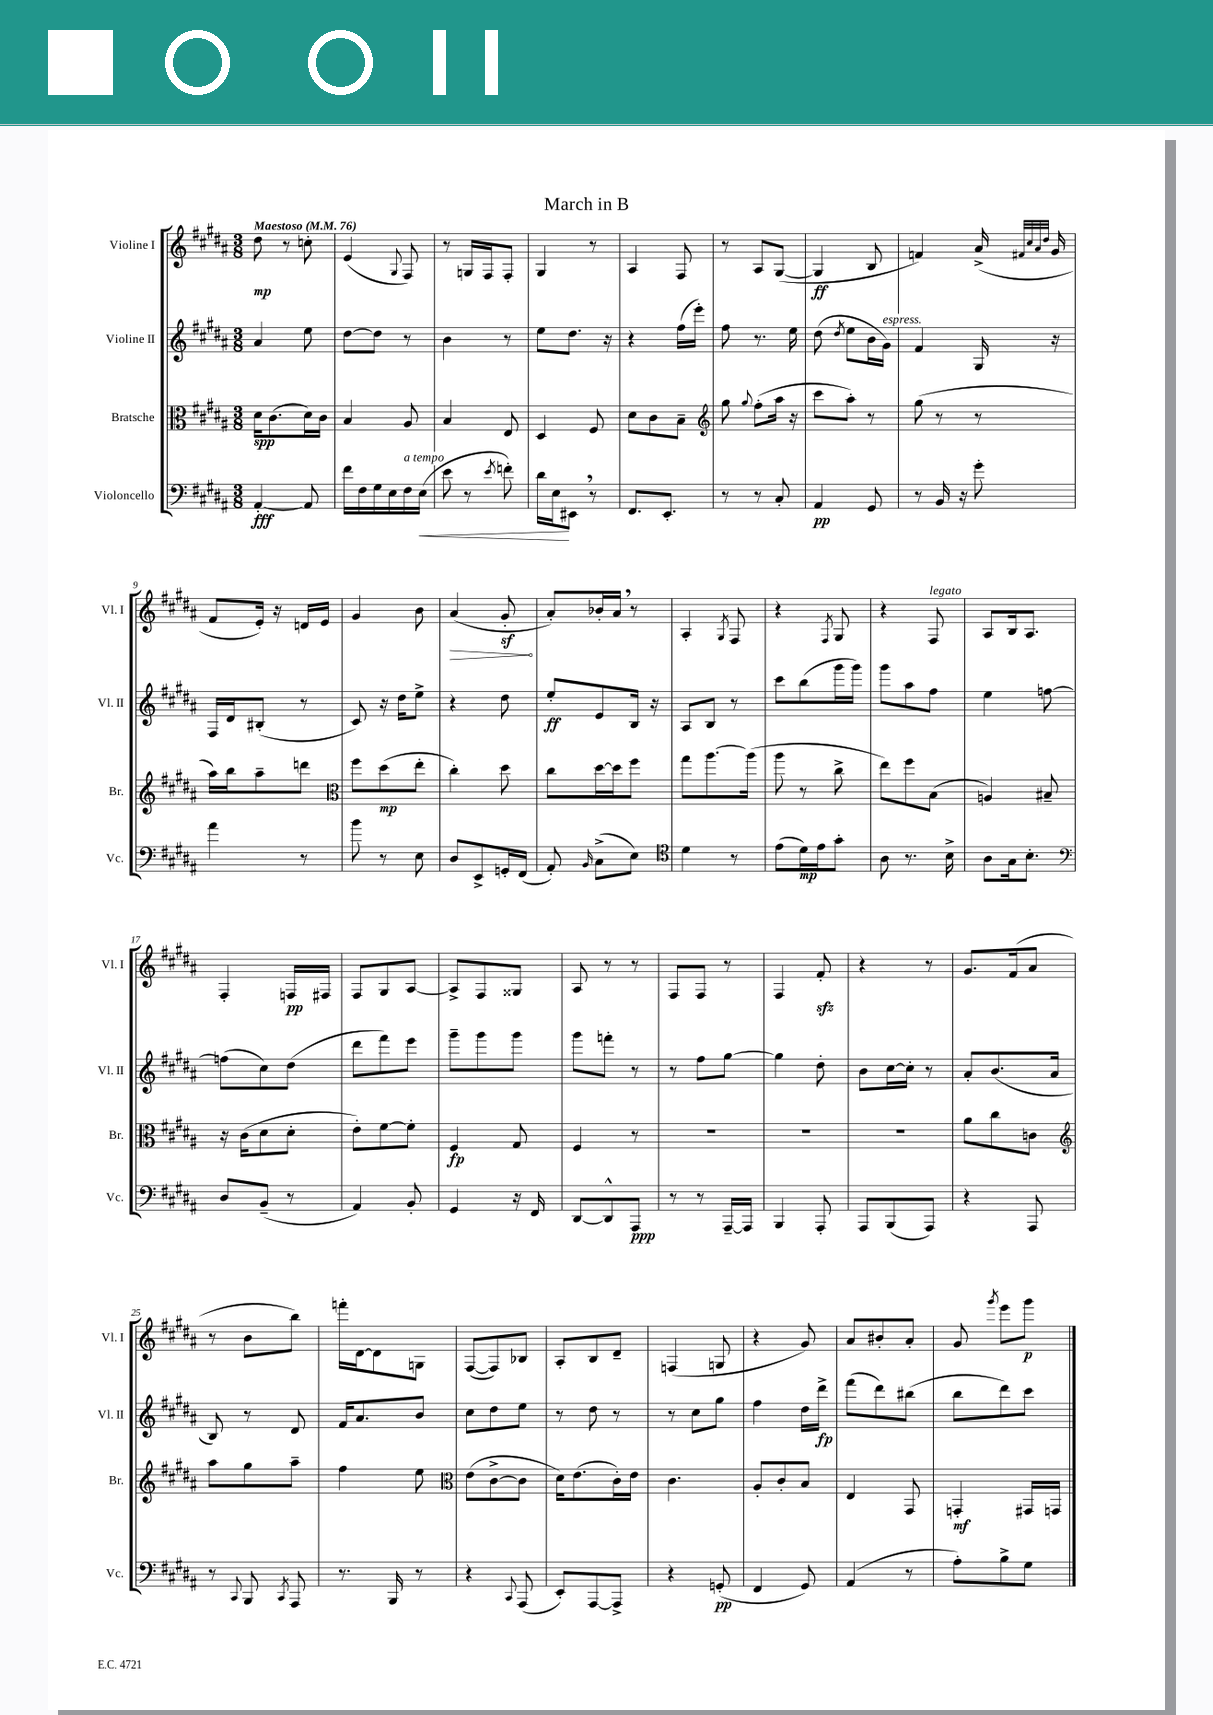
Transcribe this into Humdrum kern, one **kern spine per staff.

**kern	**dynam	**kern	**dynam	**kern	**dynam	**kern	**dynam
*part4	*part4	*part3	*part3	*part2	*part2	*part1	*part1
*staff4	*staff4	*staff3	*staff3	*staff2	*staff2	*staff1	*staff1
*I"Violoncello	*	*I"Bratsche	*	*I"Violine II	*	*I"Violine I	*
*I'Vc.	*	*I'Br.	*	*I'Vl. II	*	*I'Vl. I	*
*clefF4	*	*clefC3	*	*clefG2	*	*clefG2	*
*k[f#c#g#d#a#]	*	*k[f#c#g#d#a#]	*	*k[f#c#g#d#a#]	*	*k[f#c#g#d#a#]	*
*M3/8	*	*M3/8	*	*M3/8	*	*M3/8	*
*MM76	*	*MM76	*	*MM76	*	*MM76	*
=1	=1	=1	=1	=1	=1	=1	=1
!	!	!	!	!	!	!LO:TX:a:B:t=Maestoso	!
[4AA#'/	fff	16d#\KL	spp	4a#/	.	8dd#\	mp
.	.	(8.c#\	.	.	.	.	.
.	.	.	.	.	.	8r	.
8AA#/]	.	16d#\L)	.	8ee\	.	8ccn'\	.
.	.	16c#\JJ	.	.	.	.	.
=2	=2	=2	=2	=2	=2	=2	=2
16f#\LL	.	4B/	.	[8dd#\L	.	(4e/	.
16F#\	.	.	.	.	.	.	.
16G#\	.	.	.	8dd#\J]	.	.	.
16E\	.	.	.	.	.	.	.
.	.	.	.	.	.	8qqG#/	.
!LO:TX:a:i:t=a tempo	!	!	!	!	!	!	!
16F#\	.	8A#/	.	8r	.	8F#/)	.
!	!LO:HP:b	!	!	!	!	!	!
(16E\JJ	<	.	.	.	.	.	.
=3	=3	=3	=3	=3	=3	=3	=3
8e\	.	4B/	.	4b\	.	8r	.
8r	.	.	.	.	.	16Gn/LL	.
.	.	.	.	.	.	16F#/J	.
8qe/	.	.	.	.	.	.	.
8fn'\)	.	8E/	.	8r	.	8F#'/J	.
=4	=4	=4	=4	=4	=4	=4	=4
16d#\LL	.	4D#/	.	8ee\L	.	4G#/	.
16E\J	.	.	.	.	.	.	.
8EE#X,\J	[	.	.	8.dd#\J	.	.	.
8r	.	8F#/	.	.	.	8r	.
.	.	.	.	16r	.	.	.
=5	=5	=5	=5	=5	=5	=5	=5
8.FF#/L	.	8d#\L	.	4r	.	4A#/	.
.	.	8c#\	.	.	.	.	.
8.EE'/J	.	.	.	.	.	.	.
.	.	8B~\J	.	(16ff#\LL	.	8F#/	.
.	.	.	.	16eee'\JJ)	.	.	.
=6	=6	=6	=6	=6	=6	=6	=6
*	*	*clefG2	*	*	*	*	*
8r	.	8gg#\	.	8ff#\	.	8r	.
.	.	8qqgg#/	.	.	.	.	.
8r	.	(8ff#'\L	.	8.r	.	8A#/L	.
8C#'/	.	16aa#\Jk	.	.	.	([8G#/J	.
.	.	16r	.	16ee\	.	.	.
=7	=7	=7	=7	=7	=7	=7	=7
4AA#/	pp	8ccc#\L	.	(8dd#\	.	4G#/]	ff
.	.	.	.	8qdd#/	.	.	.
.	.	8aa#'\J)	.	8ee\L	.	.	.
8GG#/	.	8r	.	16b\L	.	8B/	.
!	!	!	!	!LO:TX:a:i:t=espress.	!	!	!
.	.	.	.	16g#\JJ)	.	.	.
=8	=8	=8	=8	=8	=8	=8	=8
8r	.	(8gg#\	.	4f#/	.	4fn/)	.
16BB/	.	8r	.	.	.	.	.
16r	.	.	.	.	.	.	.
8g#'\	.	8r	.	16G#/	.	(16a#^/	.
.	.	.	.	.	.	32qqf#X/LLL	.
.	.	.	.	.	.	32qqcc#/	.
.	.	.	.	.	.	32qqa#/	.
.	.	.	.	.	.	32qqdd#/JJJ	.
.	.	.	.	16r	.	16g#/	.
!!LO:LB:g=z
=9	=9	=9	=9	=9	=9	=9	=9
4a#\	.	16aa#\LL)	.	16F#/LL	.	8f#/L	.
.	.	16bb\J	.	16d#/J	.	.	.
.	.	8aa#~\	.	(8B#X'/J	.	16e'/Jk)	.
.	.	.	.	.	.	16r	.
8r	.	8dddn\J	.	8r	.	16dn/LL	.
.	.	.	.	.	.	16e/JJ	.
=10	=10	=10	=10	=10	=10	=10	=10
*	*	*clefC3	*	*	*	*	*
8b\	.	8ff#\L	.	8c#/)	.	4g#/	.
8r	.	(8dd#\	mp	16r	.	.	.
.	.	.	.	16dd#\KL	.	.	.
8E\	.	8ee'\J	.	8ee^\J	.	8b\	.
=11	=11	=11	=11	=11	=11	=11	=11
!	!	!	!	!	!	!	!LO:HP:b
8D#/L	.	4cc#'\)	.	4r	.	(4a#/	>
8EE^/	.	.	.	.	.	.	.
16GGn'/L	.	8dd#\	.	8dd#\	.	8g#z'/	.
(16FF#/JJ	.	.	.	.	.	.	.
.	.	.	.	.	.	.	]
=12	=12	=12	=12	=12	=12	=12	=12
8AA#'/)	.	8cc#\L	.	8ee'/L	ff	8a#'/L)	.
16qqBB/	.	.	.	.	.	.	.
(8C#^\L	.	[16dd#\L	.	8e/	.	16b-X'/L	.
.	.	16dd#\J]	.	.	.	16a#,/JJ	.
8E\J)	.	8ff#\J	.	16B/Jk	.	8r	.
.	.	.	.	16r	.	.	.
=13	=13	=13	=13	=13	=13	=13	=13
*clefC4	*	*	*	*	*	*	*
4d#\	.	8gg#\L	.	8A#/L	.	4A#'/	.
.	.	[8.aa#\	.	8B/J	.	.	.
.	.	.	.	.	.	8qG#/	.
8r	.	.	.	8r	.	8F#/	.
.	.	(16aa#\Jk]	.	.	.	.	.
=14	=14	=14	=14	=14	=14	=14	=14
(8e\L	.	8aa#\	.	8ccc#\L	.	4r	.
16d#\L)	mp	8r	.	(8bb\	.	.	.
16e\J	.	.	.	.	.	.	.
.	.	.	.	.	.	8qF#/	.
8g#'\J	.	8cc#^\	.	16ggg#\L	.	8G#/	.
.	.	.	.	16ggg#\JJ)	.	.	.
=15	=15	=15	=15	=15	=15	=15	=15
8A#\	.	8ee\L)	.	8ggg#\L	.	4r	.
8.r	.	8ff#\	.	8aa#\	.	.	.
!	!	!	!	!	!	!LO:TX:a:i:t=legato	!
.	.	(8B\J	.	8ff#\J	.	8F#/	.
16B^\	.	.	.	.	.	.	.
=16	=16	=16	=16	=16	=16	=16	=16
8A#\L	.	4An/)	.	4ee\	.	8A#/L	.
16G#\k	.	.	.	.	.	16B/k	.
8.B'\J	.	.	.	.	.	8.A#/J	.
.	.	8B#X~/	.	[8ffn\	.	.	.
!!LO:LB:g=z
=17	=17	=17	=17	=17	=17	=17	=17
*clefF4	*	*	*	*	*	*	*
8D#/L	.	16r	.	(8ffn\L]	.	4F#'/	.
.	.	(16c#\KL	.	.	.	.	.
(8BB~/J	.	8d#\	.	8cc#\)	.	.	.
8r	.	8d#'\J	.	(8dd#\J	.	16Fn/LL	pp
.	.	.	.	.	.	16F#X/JJ	.
=18	=18	=18	=18	=18	=18	=18	=18
4AA#/)	.	8e'\L)	.	8ddd#\L	.	8F#/L	.
.	.	[8f#\	.	8fff#\)	.	8G#/	.
8BB'/	.	8f#'\J]	.	8eee\J	.	[8A#/J	.
=19	=19	=19	=19	=19	=19	=19	=19
4GG#/	.	4F#/	fp	8ggg#~\L	.	8A#^/L]	.
.	.	.	.	8ggg#\	.	8F#/	.
16r	.	8G#/	.	8ggg#\J	.	8G##X/J	.
16FF#/	.	.	.	.	.	.	.
=20	=20	=20	=20	=20	=20	=20	=20
[8DD#/L	.	4F#/	.	8ggg#\L	.	8A#/	.
8DD#^^/]	.	.	.	8fffn'\J	.	8r	.
8AAA#/J	ppp	8r	.	8r	.	8r	.
=21	=21	=21	=21	=21	=21	=21	=21
8r	.	4.r	.	8r	.	8F#/L	.
8r	.	.	.	8ff#\L	.	8F#/J	.
[16AAA#~/LL	.	.	.	[8gg#\J	.	8r	.
16AAA#/JJ]	.	.	.	.	.	.	.
=22	=22	=22	=22	=22	=22	=22	=22
4BBB/	.	4.r	.	4gg#\]	.	4F#/	.
8AAA#'/	.	.	.	8dd#'\	.	8f#zz'/	.
=23	=23	=23	=23	=23	=23	=23	=23
8AAA#/L	.	4.r	.	8b\L	.	4r	.
(8BBB/	.	.	.	[16cc#\L	.	.	.
.	.	.	.	16cc#'\JJ]	.	.	.
8AAA#/J)	.	.	.	8r	.	8r	.
=24	=24	=24	=24	=24	=24	=24	=24
4r	.	8a#\L	.	8a#'/L	.	8.g#/L	.
.	.	8cc#\	.	(8.b/	.	.	.
.	.	.	.	.	.	(16f#/k	.
8AAA#/	.	8cn\J	.	.	.	8a#/J	.
.	.	.	.	16a#/Jk	.	.	.
!!LO:LB:g=z
=25	=25	=25	=25	=25	=25	=25	=25
*	*	*clefG2	*	*	*	*	*
8r	.	8aa#\L	.	8B/)	.	8r	.
8qqCC#/	.	.	.	.	.	.	.
8BBB/	.	8gg#\	.	8r	.	8b\L	.
8qCC#/	.	.	.	.	.	.	.
8AAA#/	.	8aa#~\J	.	8d#/	.	8bb\J)	.
=26	=26	=26	=26	=26	=26	=26	=26
8.r	.	4ff#\	.	16f#/KL	.	16fffn'\LL	.
.	.	.	.	8.a#/	.	[16d#\J	.
.	.	.	.	.	.	8d#\]	.
16BBB/	.	.	.	.	.	.	.
8r	.	8ee\	.	8b/J	.	8Gn\J	.
=27	=27	=27	=27	=27	=27	=27	=27
*	*	*clefC3	*	*	*	*	*
4r	.	(8e\L	.	8cc#\L	.	([8F#/L	.
.	.	[8c#^\	.	8dd#\	.	8F#/])	.
8qqCC#/	.	.	.	.	.	.	.
(8AAA#/	.	8c#\J]	.	8ee\J	.	8B-X/J	.
=28	=28	=28	=28	=28	=28	=28	=28
8EE'/L)	.	16d#\KL)	.	8r	.	8A#'/L	.
.	.	(8.e\	.	.	.	.	.
[8AAA#/	.	.	.	8dd#\	.	8B/	.
8AAA#^/J]	.	16c#'\L)	.	8r	.	8d#~/J	.
.	.	16e\JJ	.	.	.	.	.
=29	=29	=29	=29	=29	=29	=29	=29
4r	.	4.c#\	.	8r	.	(4Fn/	.
.	.	.	.	8cc#\L	.	.	.
(8GGn'/	pp	.	.	8gg#\J	.	8Gn/	.
=30	=30	=30	=30	=30	=30	=30	=30
4FF#/	.	8A#'/L	.	4ff#\	.	4r	.
.	.	8c#'/	.	.	.	.	.
8GG#/)	.	8B/J	.	16dd#\LL	.	8g#/)	.
.	.	.	.	16ddd#^\JJ	fp	.	.
=31	=31	=31	=31	=31	=31	=31	=31
(4AA#/	.	4E/	.	(8fff#\L	.	8a#/L	.
.	.	.	.	8ddd#\)	.	8b#X'/	.
8r	.	8GG#/	.	(8bb#X\J	.	8a#'/J	.
=32	=32	=32	=32	=32	=32	=32	=32
8A#'\L)	.	4GGn'/	mf	8bb\L	.	8g#/	.
.	.	.	.	.	.	8qggg#/	.
8B^\	.	.	.	8ddd#\)	.	8eee\L	.
8G#\J	.	16GG#X/LL	.	8ccc#\J	.	8ggg#\J	p
.	.	16GGn/JJ	.	.	.	.	.
==	==	==	==	==	==	==	==
*-	*-	*-	*-	*-	*-	*-	*-
